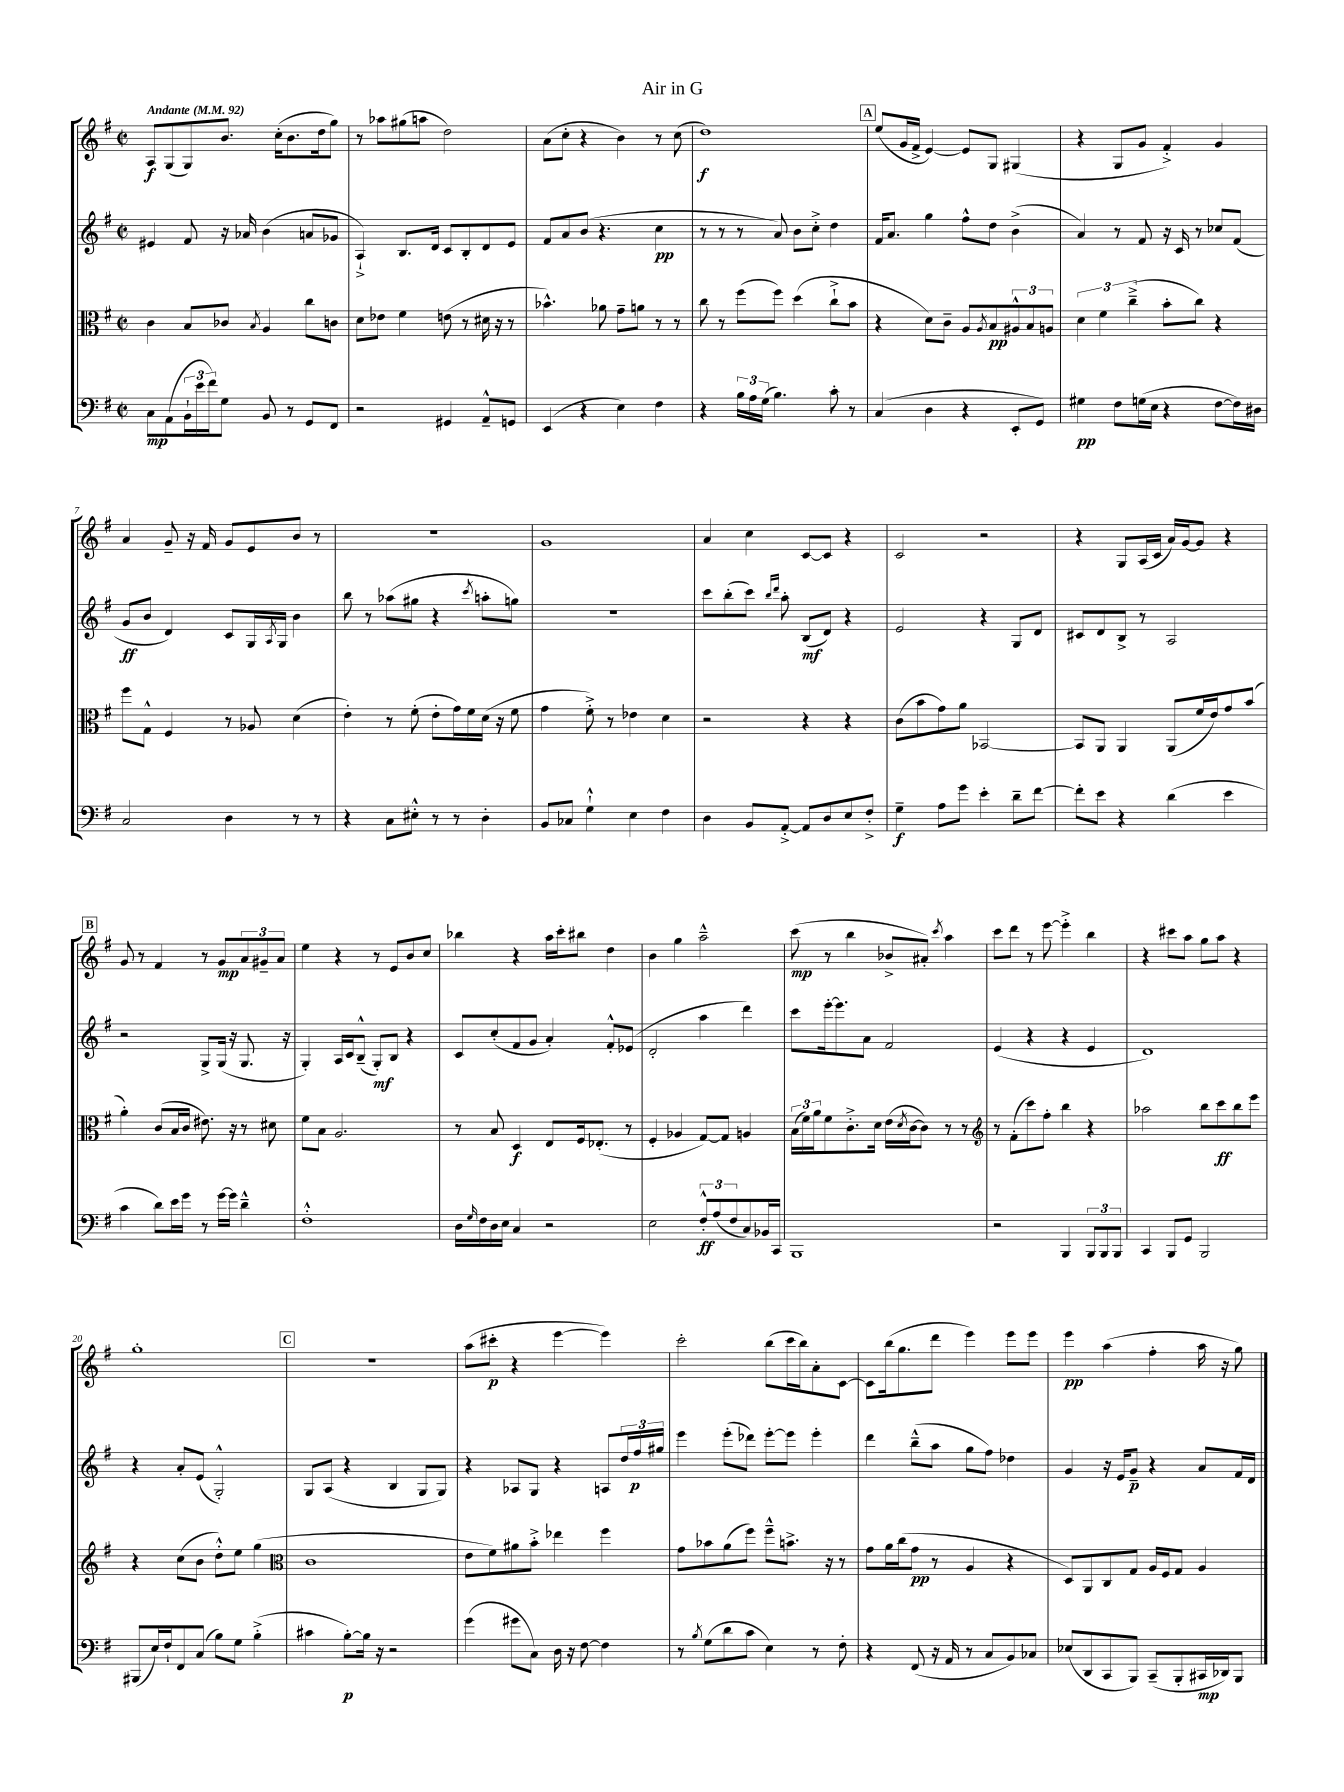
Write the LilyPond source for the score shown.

\header { title = "Air in G" }
<<
\new StaffGroup <<
\new Staff = "s0" {
    \clef treble \key g \major \defaultTimeSignature \time 2/2 \tempo "Andante" 4 = 92
    a8\f g8( g8) b'8. c''16-.( b'8. d''16 g''8) |
    r8 aes''8 gis''8( a''8 d''2) |
    a'8( c''8-. r4 b'4) r8 c''8( |
    d''1\f) |
    \mark \markup { \box "A" } e''8( g'16 fis'16-> e'4~) e'8 g8 gis4( |
    r4 g8 g'8 fis'4-.->) g'4 |
    a'4 g'8-- r16 fis'16 g'8 e'8 b'8 r8 |
    R1 |
    g'1 |
    a'4 c''4 c'8~ c'8 r4 |
    c'2 r2 |
    r4 g8 a16( c'16 a'16) g'16~ g'8 r4 |
    \mark \markup { \box "B" } g'8 r8 fis'4 r8 g'8\mp \tuplet 3/2 { a'8 gis'8-- a'8 } |
    e''4 r4 r8 e'8 b'8 c''8 |
    bes''4 r4 a''16 c'''16-. bis''8 d''4 |
    b'4 g''4 a''2---^ |
    c'''8\mp( r8 b''4 bes'8-> ais'8-.) \acciaccatura { c'''8 } a''4 |
    c'''8 d'''8 r8 e'''8~ e'''4-.-> b''4 |
    r4 cis'''8 a''8 g''8 a''8 r4 |
    g''1-. |
    \mark \markup { \box "C" } R1 |
    a''8( cis'''8-.\p r4 e'''4~ e'''4) |
    c'''2-. b''8( c'''16 b''16) a'8-. c'8~ |
    c'8 b''16( g''8. d'''8 e'''4) e'''8 e'''8 |
    e'''4\pp a''4( fis''4-. a''16 r16 g''8) \bar "|." |
}
\new Staff = "s1" {
    \clef treble \key g \major \defaultTimeSignature \time 2/2
    eis'4 fis'8 r16 aes'16 b'4( a'8 ges'8 |
    a4-!->) b8. d'16 c'8 b8-. d'8 e'8 |
    fis'8 a'8 b'8( r4. c''4\pp |
    r8 r8 r8 a'8) b'8 c''8-.-> d''4 |
    \mark \markup { \box "A" } fis'16 a'8. g''4 fis''8-^ d''8 b'4->( |
    a'4) r8 fis'8 r16 c'16 r8 ces''8 fis'8( |
    g'8\ff b'8 d'4) c'8 g16 \acciaccatura { a8 } g16 b'4 |
    b''8 r8 aes''8( gis''8 r4 \acciaccatura { c'''8 } a''8-. g''8) |
    R1 |
    c'''8 b''8-.( c'''8) \grace { b''16 d'''16 } a''8-. b8\mf( d'8) r4 |
    e'2 r4 g8 d'8 |
    cis'8 d'8 b8-> r8 a2 |
    \mark \markup { \box "B" } r2 g8-> g16( r16 g8. r16 |
    g4-.) a16 c'16 b8---^( g8-.\mf) b8 r4 |
    c'8 c''8-.( fis'8 g'8 a'4-.) fis'8-.-^ ees'8( |
    d'2-. a''4 d'''4) |
    c'''8 e'''16~-. e'''8. a'8 fis'2 |
    e'4( r4 r4 e'4 |
    d'1) |
    r4 a'8-. e'8( g2-.-^) |
    \mark \markup { \box "C" } g8 a8( r4 b4 g8 g8) |
    r4 aes8 g8 r4 a8 \tuplet 3/2 { d''16 fis''16\p gis''16 } |
    e'''4 e'''8-.( des'''8) e'''8~-. e'''8 e'''4-. |
    d'''4 b''8---^( a''8 g''8 fis''8) des''4 |
    g'4 r16 e'16 g'8--\p r4 a'8 fis'16 d'16 \bar "|." |
}
\new Staff = "s2" {
    \clef alto \key g \major \defaultTimeSignature \time 2/2
    c'4 b8 ces'8 \acciaccatura { b8 } a4 c''8 c'8 |
    d'8 ees'8 fis'4 e'8( r8 dis'16 r16 r8 |
    bes'4.-^) aes'8 g'8-- a'8 r8 r8 |
    c''8 r8 fis''8( fis''8) d''4( c''8-!-> b'8 |
    \mark \markup { \box "A" } r4 d'8) c'8-- a8 \acciaccatura { a8 } b8\pp \tuplet 3/2 { ais8-^ b8 a8 } |
    \tuplet 3/2 { d'4 fis'4 c''4--->( } b'8-. c''8) r4 |
    fis''8 g8-^ fis4 r8 aes8 d'4( |
    e'4-.) r8 fis'8-.( e'8-. g'16) fis'16 d'16( r16 fis'8 |
    g'4 fis'8-.->) r8 ees'4 d'4 |
    r2 r4 r4 |
    c'8( b'8 g'8) a'8 bes,2~ |
    bes,8 a,8 a,4 a,8( fis'16 e'16) g'8 b'8( |
    \mark \markup { \box "B" } a'4-.) c'8( b16 c'16 eis'8.) r16 r8 dis'8 |
    fis'8 b8 a2. |
    r8 b8 d4\f e8 fis16 ees8.-.( r8 |
    fis4-. aes4 g8~) g8 a4 |
    \tuplet 3/2 { b16( fis'16) a'16 } fis'8 c'8.-.-> d'16 e'16( \acciaccatura { d'8 } c'16~ c'8) r8 r8 |
    \clef treble r8 fis'8-.( c'''8) fis''8-. b''4 r4 |
    aes''2 b''8 c'''8\ff b''8 e'''8 |
    r4 c''8( b'8 d''8-.-^) e''8 g''4( |
    \mark \markup { \box "C" } \clef alto c'1 |
    e'8 fis'8) ais'8 b'8-.-> ees''4 fis''4 |
    g'8 bes'8 a'8( fis''8) fis''8---^ b'8.-> r16 r8 |
    g'8 a'16 c''16( g'8\pp r8 a4 r4 |
    d8) a,8 c8 g8 a16 fis16 g8 a4 \bar "|." |
}
\new Staff = "s3" {
    \clef bass \key g \major \defaultTimeSignature \time 2/2
    c8\mp a,8( \tuplet 3/2 { b,16-! e'16 fis'16) } g8 b,8 r8 g,8 fis,8 |
    r2 gis,4 a,8---^ g,8 |
    e,4( r4 e4) fis4 |
    r4 \tuplet 3/2 { b16 a16 g16( } b4.) c'8-. r8 |
    \mark \markup { \box "A" } c4( d4 r4 e,8-. g,8) |
    gis4\pp fis8 g16( e16 r4 fis8~ fis16) dis16 |
    c2 d4 r8 r8 |
    r4 c8 eis8-.-^ r8 r8 d4-. |
    b,8 ces8 g4-!-^ e4 fis4 |
    d4 b,8 a,8~-.-> a,8 d8 e8 fis8-.-> |
    g4--\f a8 g'8 e'4-. d'8-- fis'8~ |
    fis'8-. e'8 r4 d'4( e'4 |
    \mark \markup { \box "B" } c'4 d'8) e'16 g'16 r8 g'16~ g'16 d'4---^ |
    fis1-.-^ |
    d16 \grace { g16 } fis16 d16 e16 c4 r2 |
    e2 \tuplet 3/2 { fis8-.-^\ff a8( fis8 } c8) bes,16 c,16 |
    b,,1 |
    r2 b,,4 \tuplet 3/2 { b,,8 b,,8 b,,8 } |
    c,4 b,,8 g,8 b,,2 |
    bis,,8( e16) fis16-! fis,8 c8( b8) g8 b4-.->( |
    \mark \markup { \box "C" } cis'4 b8~-.\p) b16 r16 r2 |
    g'4( gis'8 c8) d16 r16 fis8~ fis4 |
    r8 \acciaccatura { b8 } g8( d'8 c'8 e4) r8 fis8-. |
    r4 fis,8( r16 a,16 r8 c8 b,8) ces8 |
    ees8( d,8 c,8 b,,8) c,8--( b,,8-. cis,16\mp des,16) b,,8 \bar "|." |
}
>>
>>
